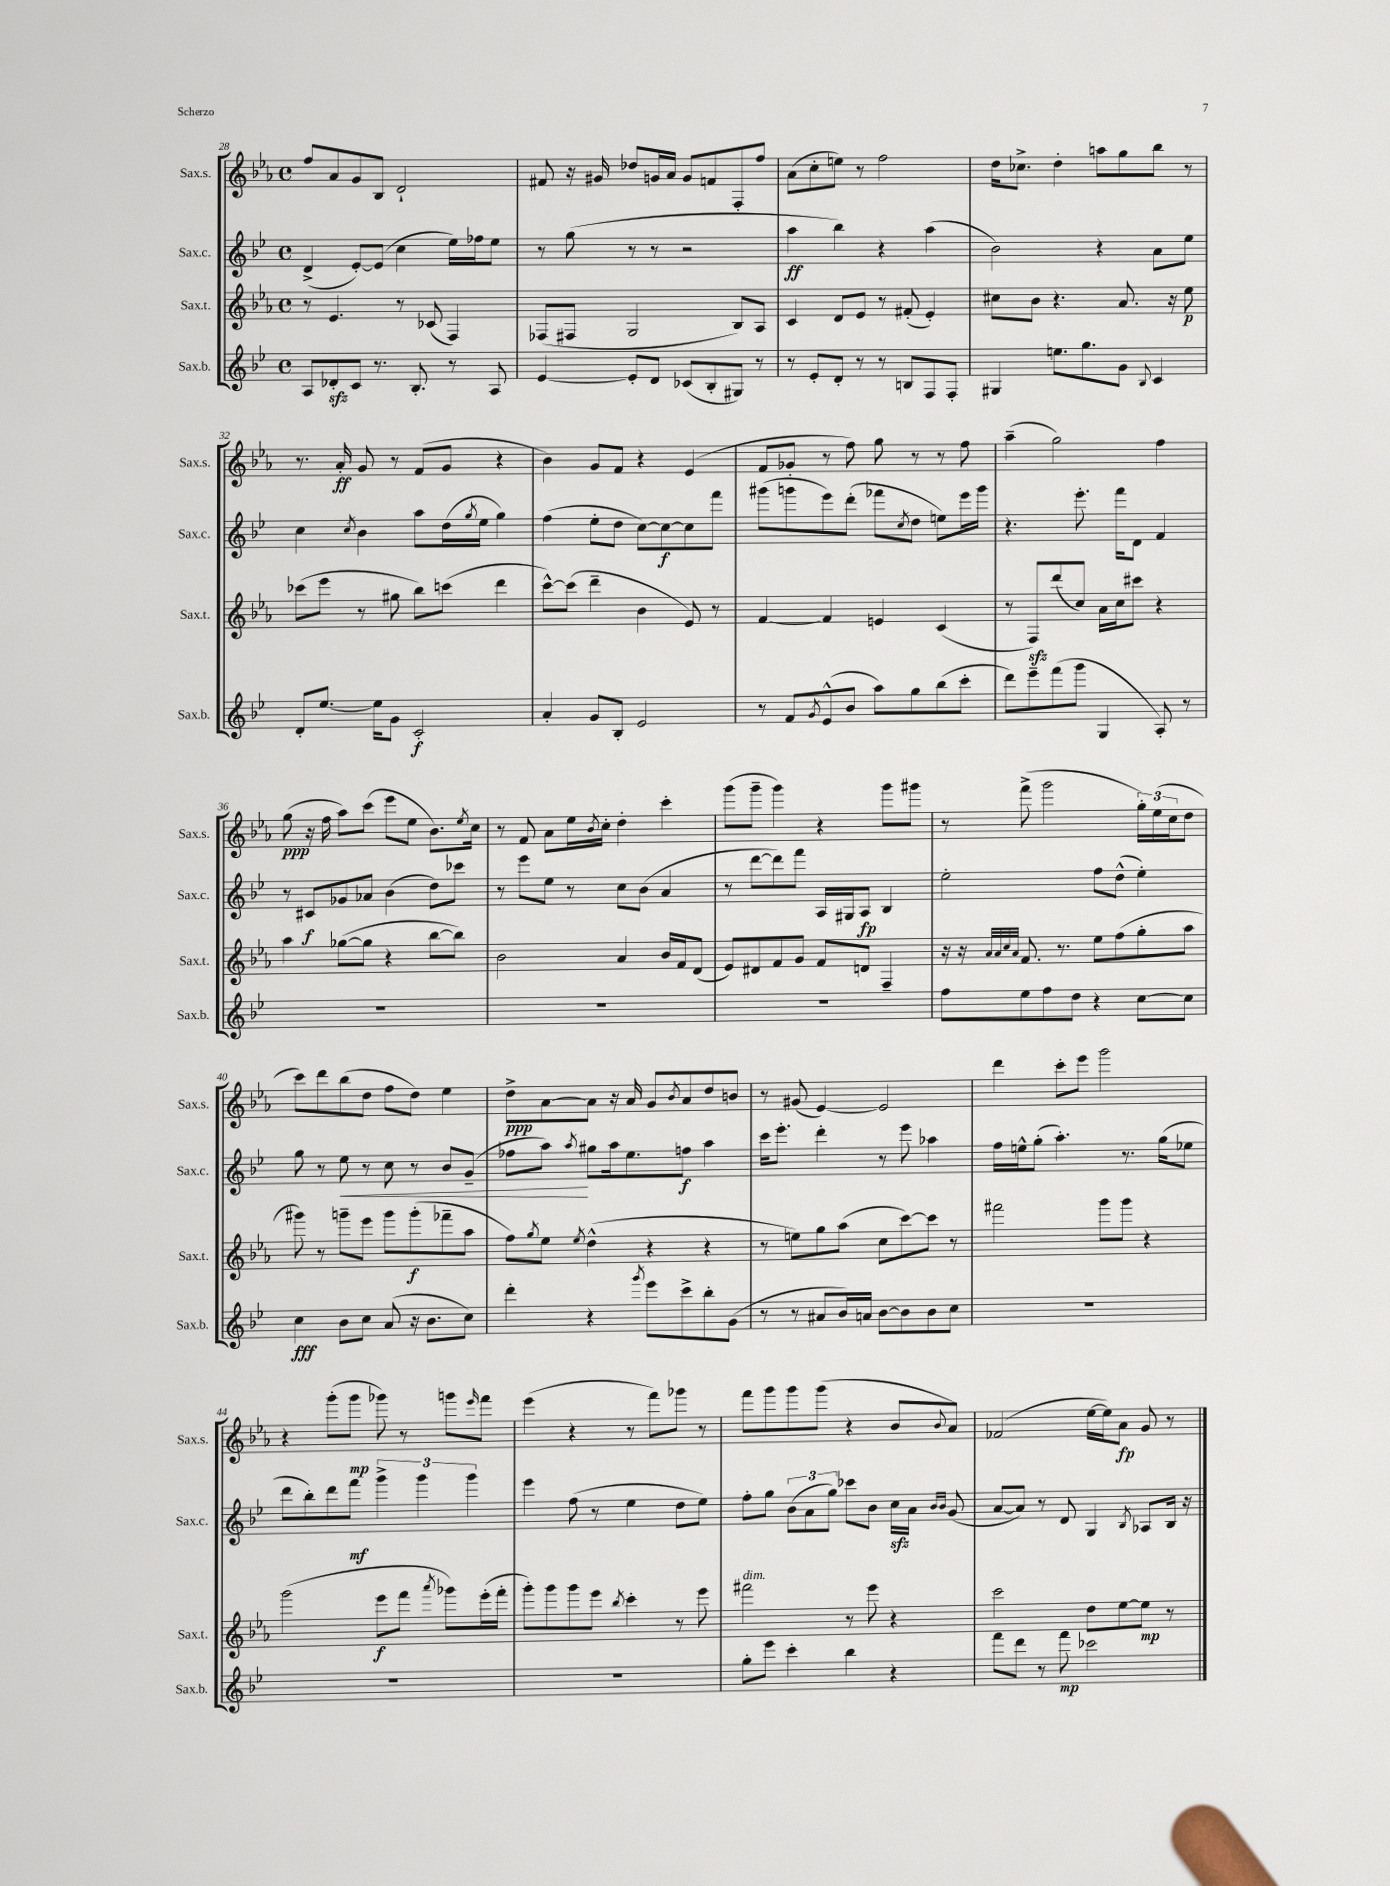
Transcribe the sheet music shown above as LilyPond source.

<<
\new StaffGroup <<
\new Staff = "s0" \with { instrumentName = "Sax.s." shortInstrumentName = "Sax.s." } {
    \clef treble \key ees \major \defaultTimeSignature \time 4/4
    f''8 aes'8 g'8 bes8 d'2-! |
    fis'8 r16 gis'16 des''8 g'16 aes'16 g'8 f'8 f8-. f''8 |
    aes'8( c''8-. e''8) r8 f''2 |
    d''16 ces''8.-> d''4-. a''8 g''8 bes''8 r8 |
    r8. aes'16-.\ff g'8 r8 f'8( g'8 r4 |
    bes'4) g'8 f'8 r4 ees'4( |
    f'8 ges'8-. r8 f''8) g''8 r8 r8 f''8 |
    aes''4--( g''2) f''4 |
    g''8\ppp( r16 f''16 aes''8) c'''8( ees'''8 ees''8 bes'8.) \acciaccatura { ees''8 } c''16 |
    r8 f'8 aes'8 ees''16 \acciaccatura { bes'8 } c''16-. d''4-. c'''4-. |
    g'''8( g'''8-- g'''4) r4 g'''8 gis'''8 |
    r8 f'''8->( g'''2 \tuplet 3/2 { g''16-.) ees''16( c''16 } d''8 |
    c'''8) d'''8 bes''8( d''8 f''8 d''8) ees''4 |
    d''8->\ppp aes'8~ aes'8 r16 aes'16 g'8 \acciaccatura { bes'8 } aes'8 d''8 b'8 |
    r8 gis'8( ees'4~) ees'2 |
    d'''4 c'''8-. ees'''8 g'''2 |
    r4 g'''8-.( g'''8\mp ges'''8) r8 g'''8 \grace { ees'''16 } f'''8 |
    ees'''4( r4 r8 f'''8) ges'''8 r8 |
    f'''8 g'''8 g'''8 g'''8( r4 bes'8 \appoggiatura { bes'8 } aes'8) |
    fes'2( ees''16~ ees''16) aes'8\fp g'8 r8 \bar "|." |
}
\new Staff = "s1" \with { instrumentName = "Sax.c." shortInstrumentName = "Sax.c." } {
    \clef treble \key bes \major \defaultTimeSignature \time 4/4
    d'4->( ees'8~-.) ees'8( c''4 ees''16) fes''16 ees''8 |
    r8 g''8( r8 r8 r2 |
    a''4\ff bes''4) r4 a''4( |
    bes'2) r4 a'8 ees''8 |
    c''4 \acciaccatura { c''8 } bes'4 a''8 d''16( \acciaccatura { g''8 } ees''16 g''4) |
    f''4( ees''8-. d''8 c''8~) c''8~\f c''8 f'''8 |
    gis'''8( g'''8 ees'''8) d'''8-.( fes'''8 \acciaccatura { c''8 } d''8 e''8) ees'''16 g'''16 |
    r4. ees'''8.-. f'''16 d'8 f'4 |
    r8 cis'8\f ges'8 aes'8 bes'4( d''8) ces'''8 |
    r8 ees'''8 ees''8 r8 c''8 bes'8( a'4 |
    r8 d'''8~ d'''8) f'''8 a16 gis16 a8\fp bes4 |
    ees''2-. f''8 d''8-^( ees''4-.) |
    g''8 r8 ees''8\< r8 c''8 r8 bes'8 g'8--( |
    fes''8 a''8\!) \acciaccatura { a''8 } gis''8 a''16 ees''8. f''8\f a''4 |
    c'''16 ees'''8.-. d'''4-. r8 ees'''8 aes''4 |
    f''16 e''16-^ g''8-.( a''4.-.) r8. g''16( ees''8 |
    d'''8 bes''8-.) d'''8 f'''8\mf \tuplet 3/2 { g'''4-> g'''4 g'''4 } |
    ees'''4 f''8( r8 ees''4 d''8 ees''8) |
    f''8-. g''8 \tuplet 3/2 { bes'8( a'8 g''8) } ces'''8 bes'8 c''16\sfz a'16 \grace { bes'16 bes'16 } g'8( |
    a'8~ a'8) r8 d'8 g4 \acciaccatura { bes8 } aes8 bes16 r16 \bar "|." |
}
\new Staff = "s2" \with { instrumentName = "Sax.t." shortInstrumentName = "Sax.t." } {
    \clef treble \key ees \major \defaultTimeSignature \time 4/4
    r8 ees'4. r8 ces'8( f4) |
    fes8( fis8 g2 bes8) aes8 |
    c'4 d'8 ees'8 r8 fis'8-.( ees'4-.) |
    cis''8 bes'8 r4. aes'8. r16 ees''8\p |
    ces'''8( ees'''8 r8 gis''8 bes''8) c'''8( d'''4 |
    c'''8~-^) c'''8( d'''4-- bes'4 ees'8) r8 |
    f'4~ f'4 e'4 c'4( |
    r8 f8\sfz) d'''8( c''8) aes'16 c''16 cis'''8 r4 |
    aes''4 ges''8~( ges''8 r4 bes''8~ bes''8) |
    bes'2 aes'4 bes'16 f'16 d'8( |
    ees'8) dis'8 f'8 g'8 f'8 d'8 f4-- |
    r16 r16 \grace { aes'32 aes'32 c''32 aes'32 } f'8. r8. ees''8 f''8( g''8-. aes''8 |
    gis'''8) r8 g'''8-- ees'''8 g'''8 g'''8-.\f( fes'''8-- aes''8 |
    f''8) \acciaccatura { g''8 } ees''8 \acciaccatura { ees''8 } d''4-^( r4 r4 |
    r8 e''8) g''8 aes''8( c''8 c'''8~) c'''8 r8 |
    fis'''2 g'''8 g'''8 r4 |
    g'''2( ees'''8\f f'''8 \acciaccatura { aes'''8 } ges'''8) ees'''16-.( f'''16-. |
    g'''8-.) g'''8 g'''8 ees'''8 \acciaccatura { bes''8 } c'''4-. r8 ees'''8 |
    fis'''2^\markup { \italic "dim." } r8 ees'''8 r4 |
    c'''2 d''8 ees''8~ ees''8\mp r8 \bar "|." |
}
\new Staff = "s3" \with { instrumentName = "Sax.b." shortInstrumentName = "Sax.b." } {
    \clef treble \key bes \major \defaultTimeSignature \time 4/4
    a8 des'8-.\sfz c'8 r8. bes8.-. r8 a8 |
    ees'4~ ees'8-. d'8 ces'8( bes8-. gis8) r8 |
    r8 ees'8-. d'8-. r8 r8 b8 f8 f8-. |
    gis4 e''8. g''8. g'8 \appoggiatura { bes8 } c'4 |
    d'8-. ees''8.~ ees''16 g'8 c'2-.\f |
    a'4-. g'8 bes8-. ees'2 |
    r8 f'8 \acciaccatura { g'8 } ees'8-^( bes'8 a''8) g''8 bes''8( c'''8-. |
    d'''8) ees'''8-- f'''8( g'''8 g4 a8-.) r8 |
    R1 |
    R1 |
    R1 |
    f''8 ees''8 f''8 d''8 r4 c''8~ c''8 |
    c''4\fff bes'8 c''8 a'8( r16 bes'8. c''8) |
    d'''4-. r4 \acciaccatura { g'''8 } ees'''8 c'''8-> bes''8-. g'8( |
    r8 r8 ais'8 bes'16) a'16 bes'8~ bes'8 bes'8 c''8 |
    R1 |
    R1 |
    R1 |
    g''8-. ees'''8 c'''4-. bes''4 r4 |
    f'''8 d'''8 r8 f'''8\mp ces'''2 \bar "|." |
}
>>
>>
\layout { \context { \Score currentBarNumber = #28 } }
